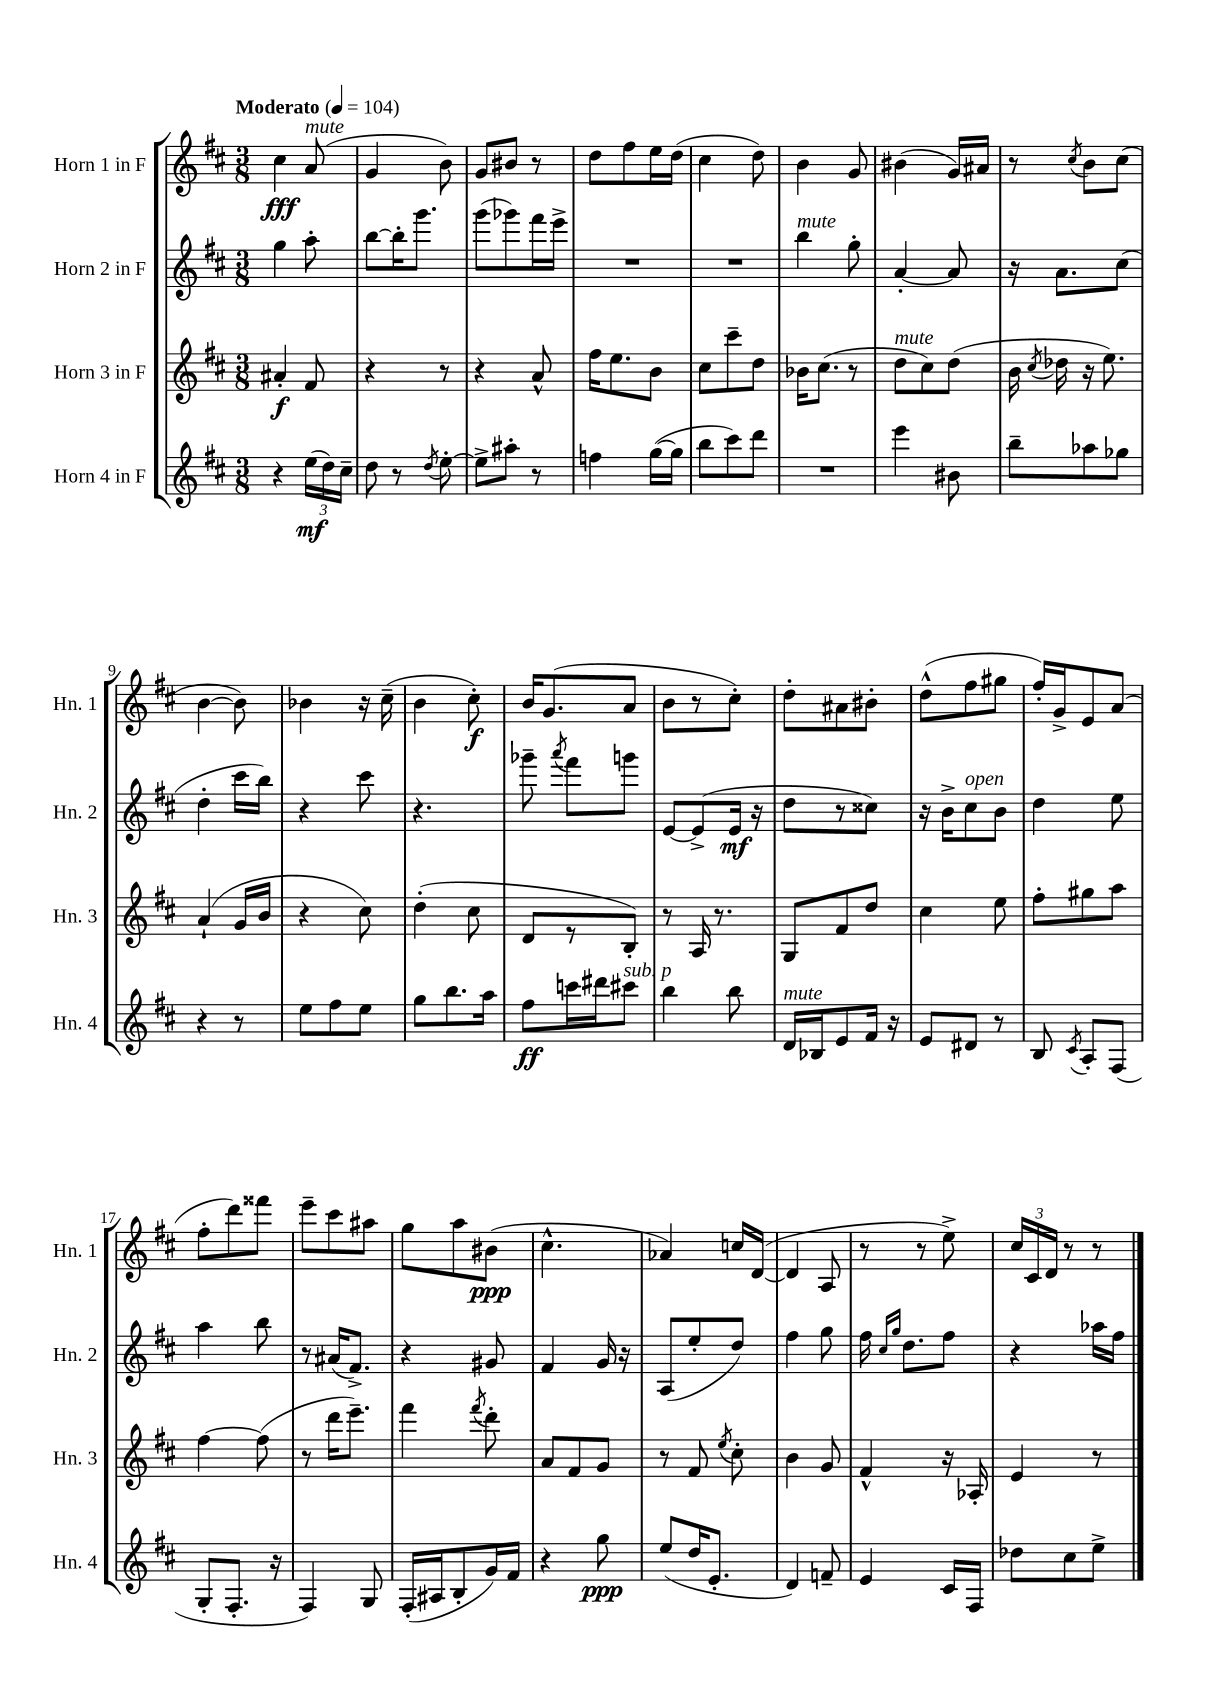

**kern	**dynam	**kern	**dynam	**kern	**dynam	**kern	**dynam
*part4	*part4	*part3	*part3	*part2	*part2	*part1	*part1
*staff4	*staff4	*staff3	*staff3	*staff2	*staff2	*staff1	*staff1
*I"Horn 4 in F	*	*I"Horn 3 in F	*	*I"Horn 2 in F	*	*I"Horn 1 in F	*
*I'Hn. 4	*	*I'Hn. 3	*	*I'Hn. 2	*	*I'Hn. 1	*
*clefG2	*	*clefG2	*	*clefG2	*	*clefG2	*
*k[f#c#]	*	*k[f#c#]	*	*k[f#c#]	*	*k[f#c#]	*
*M3/8	*	*M3/8	*	*M3/8	*	*M3/8	*
*MM104	*	*MM104	*	*MM104	*	*MM104	*
=1	=1	=1	=1	=1	=1	=1	=1
!	!	!	!	!	!	!LO:TX:a:B:t=Moderato	!
4r	.	4a#X'/	f	4gg\	.	4cc#\	fff
!	!	!	!	!	!	!LO:TX:a:i:t=mute	!
(24ee\LL	mf	8f#/	.	8aa'\	.	(8a/	.
24dd\)	.	.	.	.	.	.	.
24cc#~\JJ	.	.	.	.	.	.	.
=2	=2	=2	=2	=2	=2	=2	=2
8dd\	.	4r	.	[8bb\L	.	4g/	.
8r	.	.	.	16bb'\K]	.	.	.
.	.	.	.	8.ggg\J	.	.	.
8qdd/	.	.	.	.	.	.	.
[8ee'\	.	8r	.	.	.	8b\)	.
=3	=3	=3	=3	=3	=3	=3	=3
8ee^\L]	.	4r	.	(8ggg\L	.	8g/L	.
8aa#X'\J	.	.	.	8ggg-X\)	.	8b#X/J	.
8r	.	8a^^/	.	16fff#\L	.	8r	.
.	.	.	.	16eee^\JJ	.	.	.
=4	=4	=4	=4	=4	=4	=4	=4
4ffn\	.	16ff#\KL	.	4.r	.	8dd\L	.
.	.	8.ee\	.	.	.	.	.
.	.	.	.	.	.	8ff#\	.
([16gg\LL	.	8b\J	.	.	.	16ee\L	.
16gg\JJ]	.	.	.	.	.	(16dd\JJ	.
=5	=5	=5	=5	=5	=5	=5	=5
8bb\L	.	8cc#\L	.	4.r	.	4cc#\	.
8ccc#\)	.	8ccc#~\	.	.	.	.	.
8ddd\J	.	8dd\J	.	.	.	8dd\)	.
=6	=6	=6	=6	=6	=6	=6	=6
!	!	!	!	!LO:TX:a:i:t=mute	!	!	!
4.r	.	16b-X\KL	.	4bb\	.	4b\	.
.	.	(8.cc#\J	.	.	.	.	.
.	.	8r	.	8gg'\	.	8g/	.
=7	=7	=7	=7	=7	=7	=7	=7
!	!	!LO:TX:a:i:t=mute	!	!	!	!	!
4eee\	.	8dd\L	.	[4a'/	.	(4b#X\	.
.	.	8cc#\)	.	.	.	.	.
8b#X\	.	(8dd\J	.	8a/]	.	16g/LL)	.
.	.	.	.	.	.	16a#X/JJ	.
=8	=8	=8	=8	=8	=8	=8	=8
8bb~\L	.	16b\	.	16r	.	8r	.
.	.	8qcc#/	.	.	.	.	.
.	.	16dd-X\	.	8.a\L	.	.	.
.	.	.	.	.	.	8qcc#/	.
8aa-X\	.	16r	.	.	.	8b\L	.
.	.	8.ee\)	.	.	.	.	.
8gg-X\J	.	.	.	(8cc#\J	.	(8cc#\J	.
!!LO:LB:g=z
=9	=9	=9	=9	=9	=9	=9	=9
4r	.	(4a`/	.	4dd'\	.	[4b\	.
8r	.	16g/LL	.	16ccc#\LL	.	8b\])	.
.	.	16b/JJ	.	16bb\JJ)	.	.	.
=10	=10	=10	=10	=10	=10	=10	=10
8ee\L	.	4r	.	4r	.	4b-X\	.
8ff#\	.	.	.	.	.	.	.
8ee\J	.	8cc#\)	.	8ccc#\	.	16r	.
.	.	.	.	.	.	(16cc#~\	.
=11	=11	=11	=11	=11	=11	=11	=11
8gg\L	.	(4dd'\	.	4.r	.	4b\	.
8.bb\	.	.	.	.	.	.	.
.	.	8cc#\	.	.	.	8cc#'\)	f
16aa\Jk	.	.	.	.	.	.	.
=12	=12	=12	=12	=12	=12	=12	=12
8ff#\L	ff	8d/L	.	8ggg-X~\	.	16b/KL	.
.	.	.	.	.	.	(8.g/	.
.	.	.	.	8qaaa/	.	.	.
16cccn\L	.	8r	.	8fff#\L	.	.	.
16ddd#X\J	.	.	.	.	.	.	.
!LO:TX:a:i:t=sub. p	!	!	!	!	!	!	!
8ccc#X\J	.	8B'/J)	.	8gggn\J	.	8a/J	.
=13	=13	=13	=13	=13	=13	=13	=13
4bb\	.	8r	.	[8e/L	.	8b\L	.
.	.	16A/	.	(8e^/]	.	8r	.
.	.	8.r	.	.	.	.	.
8bb\	.	.	.	16e/Jk	mf	8cc#'\J)	.
.	.	.	.	16r	.	.	.
=14	=14	=14	=14	=14	=14	=14	=14
!LO:TX:a:i:t=mute	!	!	!	!	!	!	!
16d/LL	.	8G/L	.	8dd\L	.	8dd'\L	.
16B-X/J	.	.	.	.	.	.	.
8e/	.	8f#/	.	8r	.	8a#X\	.
16f#/Jk	.	8dd/J	.	8cc##X\J)	.	8b#X'\J	.
16r	.	.	.	.	.	.	.
=15	=15	=15	=15	=15	=15	=15	=15
8e/L	.	4cc#\	.	16r	.	(8dd^^\L	.
.	.	.	.	16b^\KL	.	.	.
!	!	!	!	!LO:TX:a:i:t=open	!	!	!
8d#X/J	.	.	.	8cc#\	.	8ff#\	.
8r	.	8ee\	.	8b\J	.	8gg#X\J	.
=16	=16	=16	=16	=16	=16	=16	=16
8B/	.	8ff#'\L	.	4dd\	.	16ff#'/LL)	.
.	.	.	.	.	.	16g^/J	.
8qc#/	.	.	.	.	.	.	.
8A'/L	.	8gg#X\	.	.	.	8e/	.
(8F#/J	.	8aa\J	.	8ee\	.	(8a/J	.
!!LO:LB:g=z
=17	=17	=17	=17	=17	=17	=17	=17
8G'/L	.	[4ff#\	.	4aa\	.	8ff#'\L	.
8.F#'/J	.	.	.	.	.	8ddd\)	.
.	.	(8ff#\]	.	8bb\	.	8fff##X\J	.
16r	.	.	.	.	.	.	.
=18	=18	=18	=18	=18	=18	=18	=18
4F#/)	.	8r	.	8r	.	8eee~\L	.
.	.	16ddd\KL	.	(16a#X/KL	.	8ccc#\	.
.	.	8.eee~\J)	.	8.f#^/J)	.	.	.
8G/	.	.	.	.	.	8aa#X\J	.
=19	=19	=19	=19	=19	=19	=19	=19
(16F#'/LL	.	4fff#\	.	4r	.	8gg\L	.
16A#X/J	.	.	.	.	.	.	.
8B'/	.	.	.	.	.	8aa\	.
.	.	8qfff#/	.	.	.	.	.
16g/L)	.	8ddd'\	.	8g#X/	.	(8b#X\J	ppp
16f#/JJ	.	.	.	.	.	.	.
=20	=20	=20	=20	=20	=20	=20	=20
4r	.	8a/L	.	4f#/	.	4.cc#^^\	.
.	.	8f#/	.	.	.	.	.
8gg\	ppp	8g/J	.	16g/	.	.	.
.	.	.	.	16r	.	.	.
=21	=21	=21	=21	=21	=21	=21	=21
(8ee/L	.	8r	.	(8A/L	.	4a-X/)	.
16dd/K	.	8f#/	.	8ee'/	.	.	.
8.e'/J	.	.	.	.	.	.	.
.	.	8qee/	.	.	.	.	.
.	.	8cc#'\	.	8dd/J)	.	16ccn/LL	.
.	.	.	.	.	.	([16d/JJ	.
=22	=22	=22	=22	=22	=22	=22	=22
4d/)	.	4b\	.	4ff#\	.	4d/]	.
8fn~/	.	8g/	.	8gg\	.	8A/	.
=23	=23	=23	=23	=23	=23	=23	=23
4e/	.	4f#^^/	.	16ff#\	.	8r	.
.	.	.	.	16qqcc#/LL	.	.	.
.	.	.	.	16qqgg/JJ	.	.	.
.	.	.	.	8.dd\L	.	.	.
.	.	.	.	.	.	8r	.
16c#/LL	.	16r	.	8ff#\J	.	8ee^\)	.
16F#/JJ	.	16A-X'/	.	.	.	.	.
=24	=24	=24	=24	=24	=24	=24	=24
8dd-X\L	.	4e/	.	4r	.	24cc#/LL	.
.	.	.	.	.	.	24c#/	.
.	.	.	.	.	.	24d/JJ	.
8cc#\	.	.	.	.	.	8r	.
8ee^\J	.	8r	.	16aa-X\LL	.	8r	.
.	.	.	.	16ff#\JJ	.	.	.
==	==	==	==	==	==	==	==
*-	*-	*-	*-	*-	*-	*-	*-
